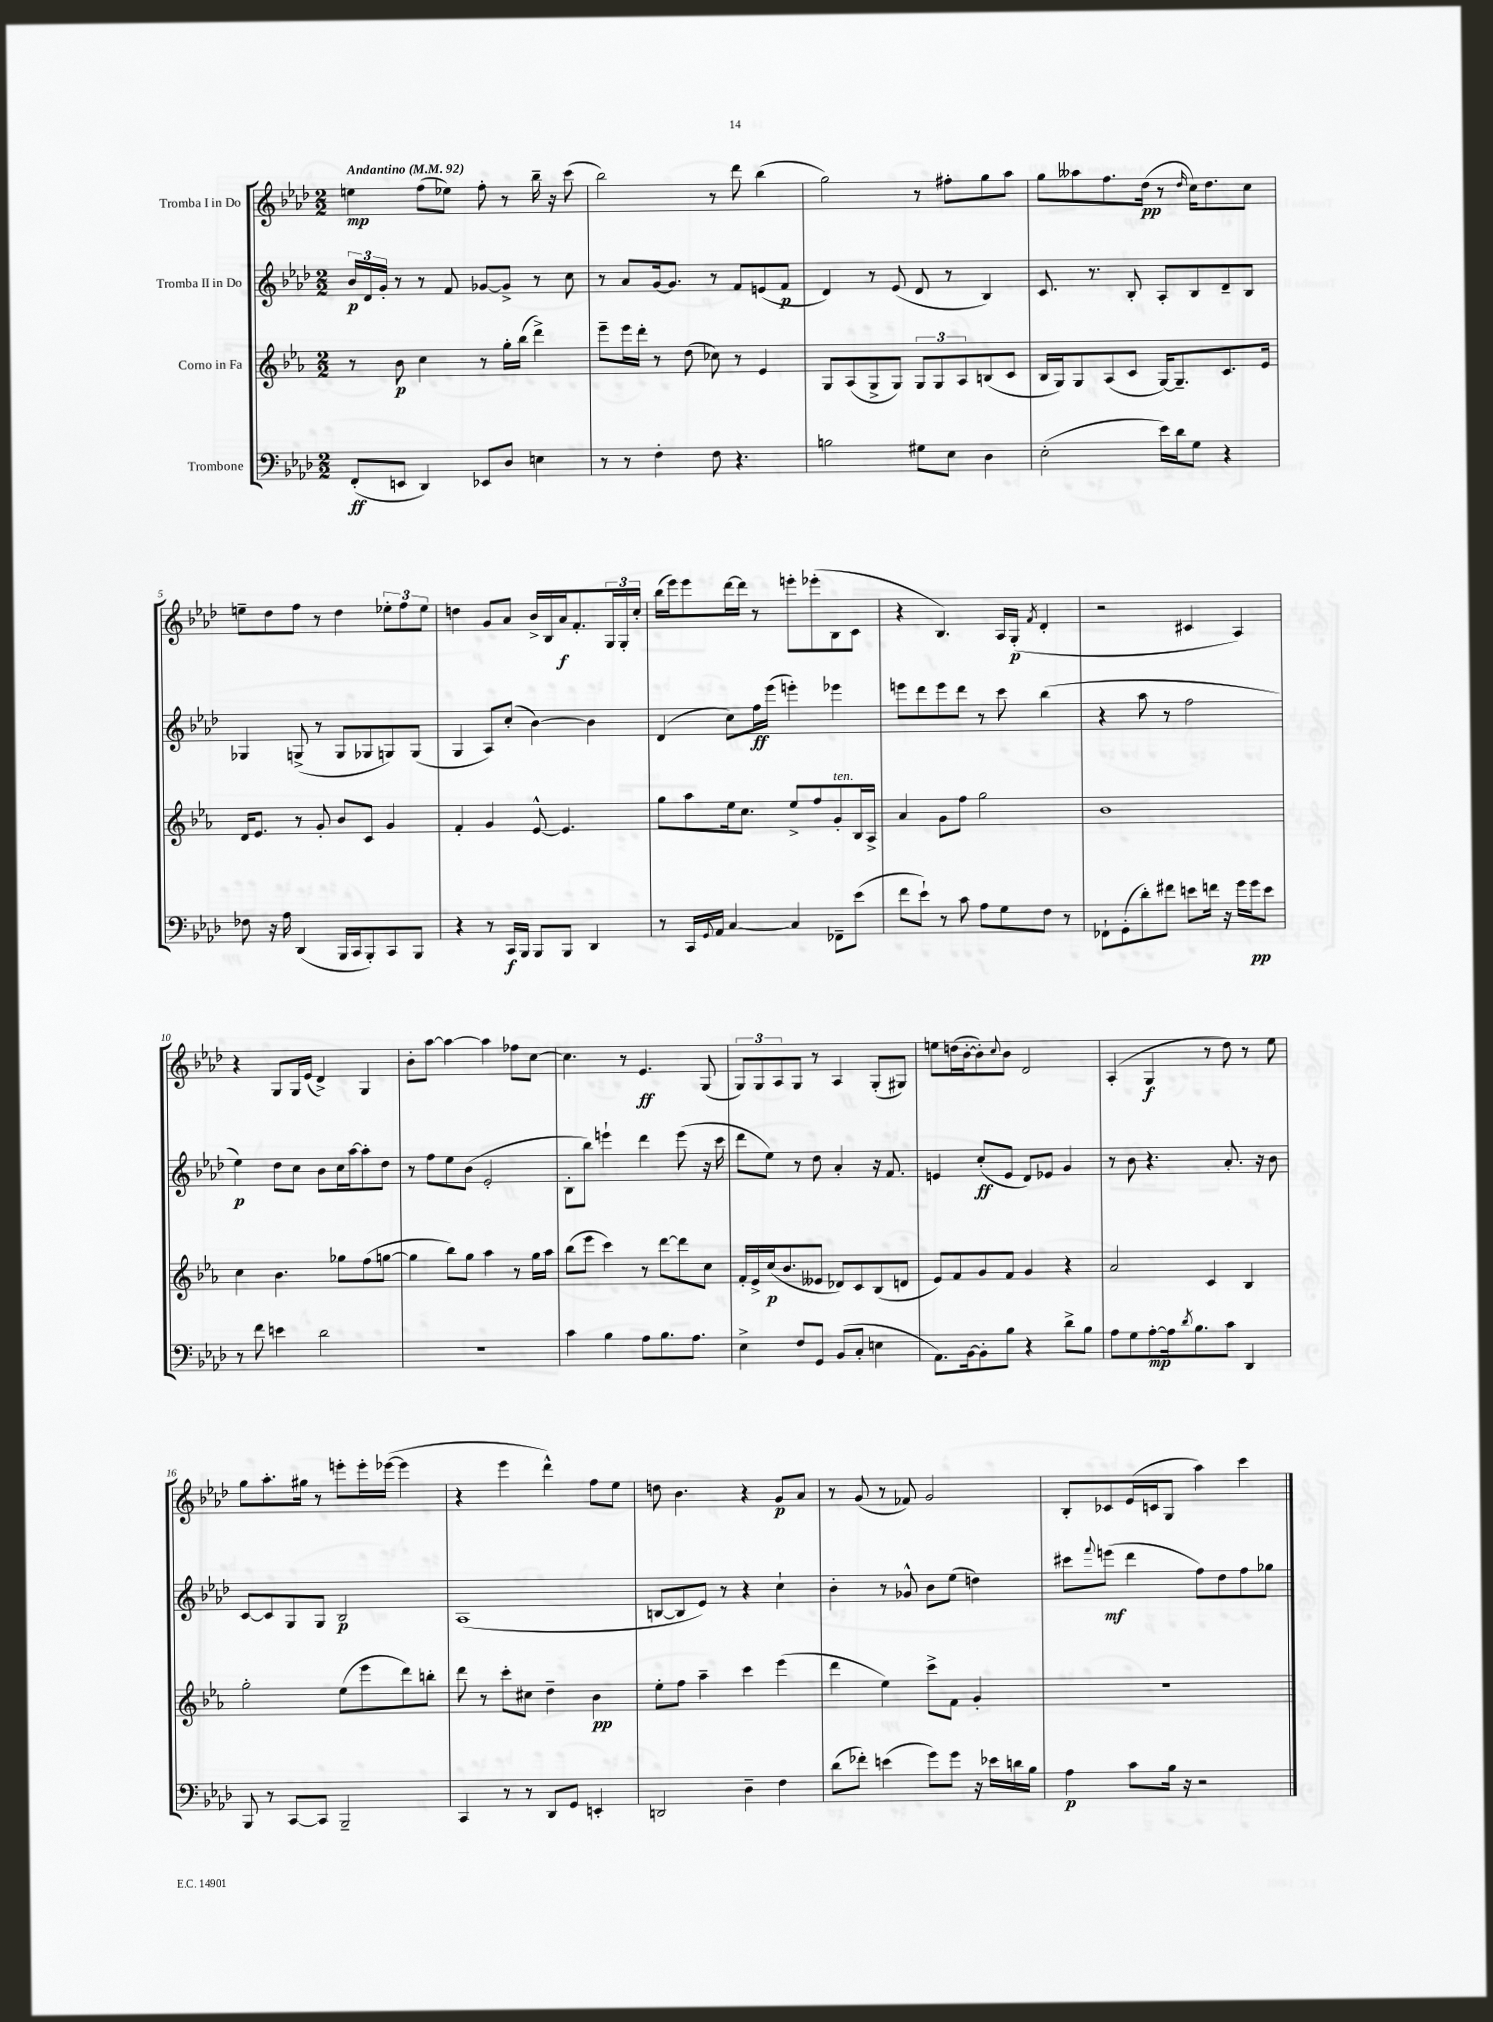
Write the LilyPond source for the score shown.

<<
\new StaffGroup <<
\new Staff = "s0" \with { instrumentName = "Tromba I in Do" } {
    \clef treble \key aes \major \numericTimeSignature \time 2/2 \tempo "Andantino" 4 = 92
    e''4\mp f''8( ees''8) f''8-. r8 bes''16-- r16 c'''8( |
    bes''2) r8 des'''8 bes''4( |
    g''2) r8 fis''8-. g''8 aes''8 |
    g''8 aeses''8 f''8. des''16\pp( r8 \grace { des''16 } c''16) des''8. c''8 |
    e''8-- des''8 f''8 r8 des''4 \tuplet 3/2 { ees''8-. f''8 ees''8 } |
    d''4 g'8 aes'8 bes'16-> bes16 aes'16\f f'8.-. \tuplet 3/2 { g16 g16-. c''16-. } |
    bes''16( ees'''16) ees'''8 des'''16~ des'''16 r8 e'''8-. ees'''8-.( bes8 c'8 |
    r4 bes4.) aes16 g16-.\p( \acciaccatura { f'8 } des'4-. |
    r2 cis'4 aes4) |
    r4 g8 g16 ees'16( des'4->) g4 |
    bes'8-. aes''8~ aes''4~ aes''4 fes''8 c''8~ |
    c''4. r8 ees'4.\ff g8( |
    \tuplet 3/2 { g8) g8 aes8 } g8 r8 aes4 g8-.( gis8) |
    e''8 d''16( bes'16~-. bes'8-.) \appoggiatura { c''8 } bes'8 des'2 |
    aes4-.( g4\f r8 des''8) r8 ees''8 |
    g''8 aes''8.-. gis''16 r8 e'''8-. e'''16-. ees'''16~( ees'''4 |
    r4 ees'''4 des'''4-^) f''8 ees''8 |
    d''8 bes'4. r4 g'8\p aes'8 |
    r8 g'8( r8 fes'8) g'2 |
    bes8-. ces'8 ees'16( c'16 g8 aes''4) c'''4 \bar "|." |
}
\new Staff = "s1" \with { instrumentName = "Tromba II in Do" } {
    \clef treble \key aes \major \numericTimeSignature \time 2/2
    \tuplet 3/2 { bes'16\p des'16 g'16-. } r8 r8 f'8 ges'8~ ges'8-> r8 c''8 |
    r8 aes'8 g'16~ g'8. r8 f'8 e'8( f'8\p |
    des'4) r8 ees'8( des'8 r8 bes4) |
    c'8. r8. bes8-. aes8-. bes8 des'8-- bes8 |
    ges4 g8->( r8 g8 ges8 g8) g8( |
    g4 aes8) c''8-.( bes'4~) bes'4 |
    des'4( c''8) f''16\ff ees'''16( e'''4-.) ees'''4 |
    e'''8 des'''8 e'''8 des'''8 r8 c'''8 bes''4( |
    r4 aes''8 r8 f''2 |
    ees''4\p) des''8 c''8 bes'8 c''16 aes''16~ aes''8-. des''8 |
    r8 f''8 ees''8 bes'8( ees'2-. |
    bes8-. bes''8) e'''4-! des'''4 e'''8( r16 c'''16 |
    des'''8 ees''8) r8 des''8 aes'4-. r16 f'8. |
    e'4 c''8-.\ff( e'8 des'8) ees'8 g'4 |
    r8 bes'8 r4. aes'8.-. r16 bes'8 |
    c'8~ c'8 g8 g8 bes2\p |
    aes1( |
    b8~ b8 ees'8) r8 r4 c''4-! |
    bes'4-. r8 ges'8-^ bes'8 ees''8( d''4) |
    cis'''8 \appoggiatura { f'''8 } e'''8\mf( des'''4 f''8) des''8 f''8 ges''8 \bar "|." |
}
\new Staff = "s2" \with { instrumentName = "Corno in Fa" } {
    \clef treble \key ees \major \numericTimeSignature \time 2/2
    r8 bes'8\p c''4 r8 g''16-. bes''16( d'''4->) |
    ees'''8-- ees'''16 d'''16-. r8 d''8( ces''8) r8 ees'4 |
    g8 aes8( g8-> g8) \tuplet 3/2 { g8 g8 aes8 } b8( c'8 |
    bes16 g16) g8 aes8( c'8 g16~) g8.-- c'8. ees'16 |
    d'16 ees'8. r8 g'8-. bes'8 c'8 g'4 |
    f'4-. g'4 ees'8~-^ ees'4. |
    g''8 aes''8 ees''16 c''8. ees''8-> f''8 g'8-.^\markup { \italic "ten." } bes16 aes16-> |
    aes'4 g'8 f''8 g''2 |
    bes'1 |
    c''4 bes'4. ges''8 f''8( g''8~ |
    g''4 bes''8) g''8 aes''4 r8 g''16 aes''16 |
    bes''8( ees'''8 c'''4) r8 d'''8~ d'''8 c''8 |
    f'16-. ees'16-> c''16\p( bes'8. eeses'8 des'8) c'8 bes8( d'8 |
    ees'8) f'8 g'8 f'8 g'4 r4 |
    aes'2 c'4 bes4 |
    g''2-. ees''8( ees'''8 d'''8) b''8-. |
    d'''8 r8 c'''8-. cis''8 d''4-- bes'4\pp |
    ees''8-. f''8 aes''4-- c'''4 ees'''4( |
    d'''4 ees''4) c'''8-> f'8 g'4-. |
    R1 \bar "|." |
}
\new Staff = "s3" \with { instrumentName = "Trombone" } {
    \clef bass \key aes \major \numericTimeSignature \time 2/2
    f,8-.\ff( e,8 des,4) ees,8 des8 e4 |
    r8 r8 f4-. f8 r4. |
    b2 gis8 ees8 des4 |
    ees2-.( ees'16) des'16 g8 r4 |
    fes8 r16 aes16 des,4( bes,,16 c,16 bes,,8-.) c,8 bes,,8 |
    r4 r8 c,16\f bes,,16 bes,,8 bes,,8 des,4 |
    r8 c,16 \appoggiatura { g,8 } aes,16 c4~ c4 fes,8-- ees'8( |
    f'8 ees'8-!) r8 c'8 aes8 g8 f8 r8 |
    fes,8-! g,8-.( des'8-.) fis'8 e'8 f'16 r16 g'16 g'16\pp e'8 |
    r8 f'8 e'4 des'2 |
    r1 |
    c'4 bes4 aes8 bes8. aes8. |
    ees4-> f8 g,8 bes,8( c8-. e4 |
    aes,8.) bes,16~ bes,8-. bes8 r4 des'8-> bes8 |
    aes8 g8 aes8~-.\mp aes16 \acciaccatura { des'8 } bes8. c'8 des,4 |
    bes,,8 r8 c,8~ c,8 bes,,2-- |
    c,4 r8 r8 des,8 g,8 e,4-. |
    d,2 des4-- f4 |
    des'8( fes'8-.) e'4( g'8) g'8 r16 ees'16 d'16 bes16 |
    aes4\p c'8 bes16 r16 r2 \bar "|." |
}
>>
>>
